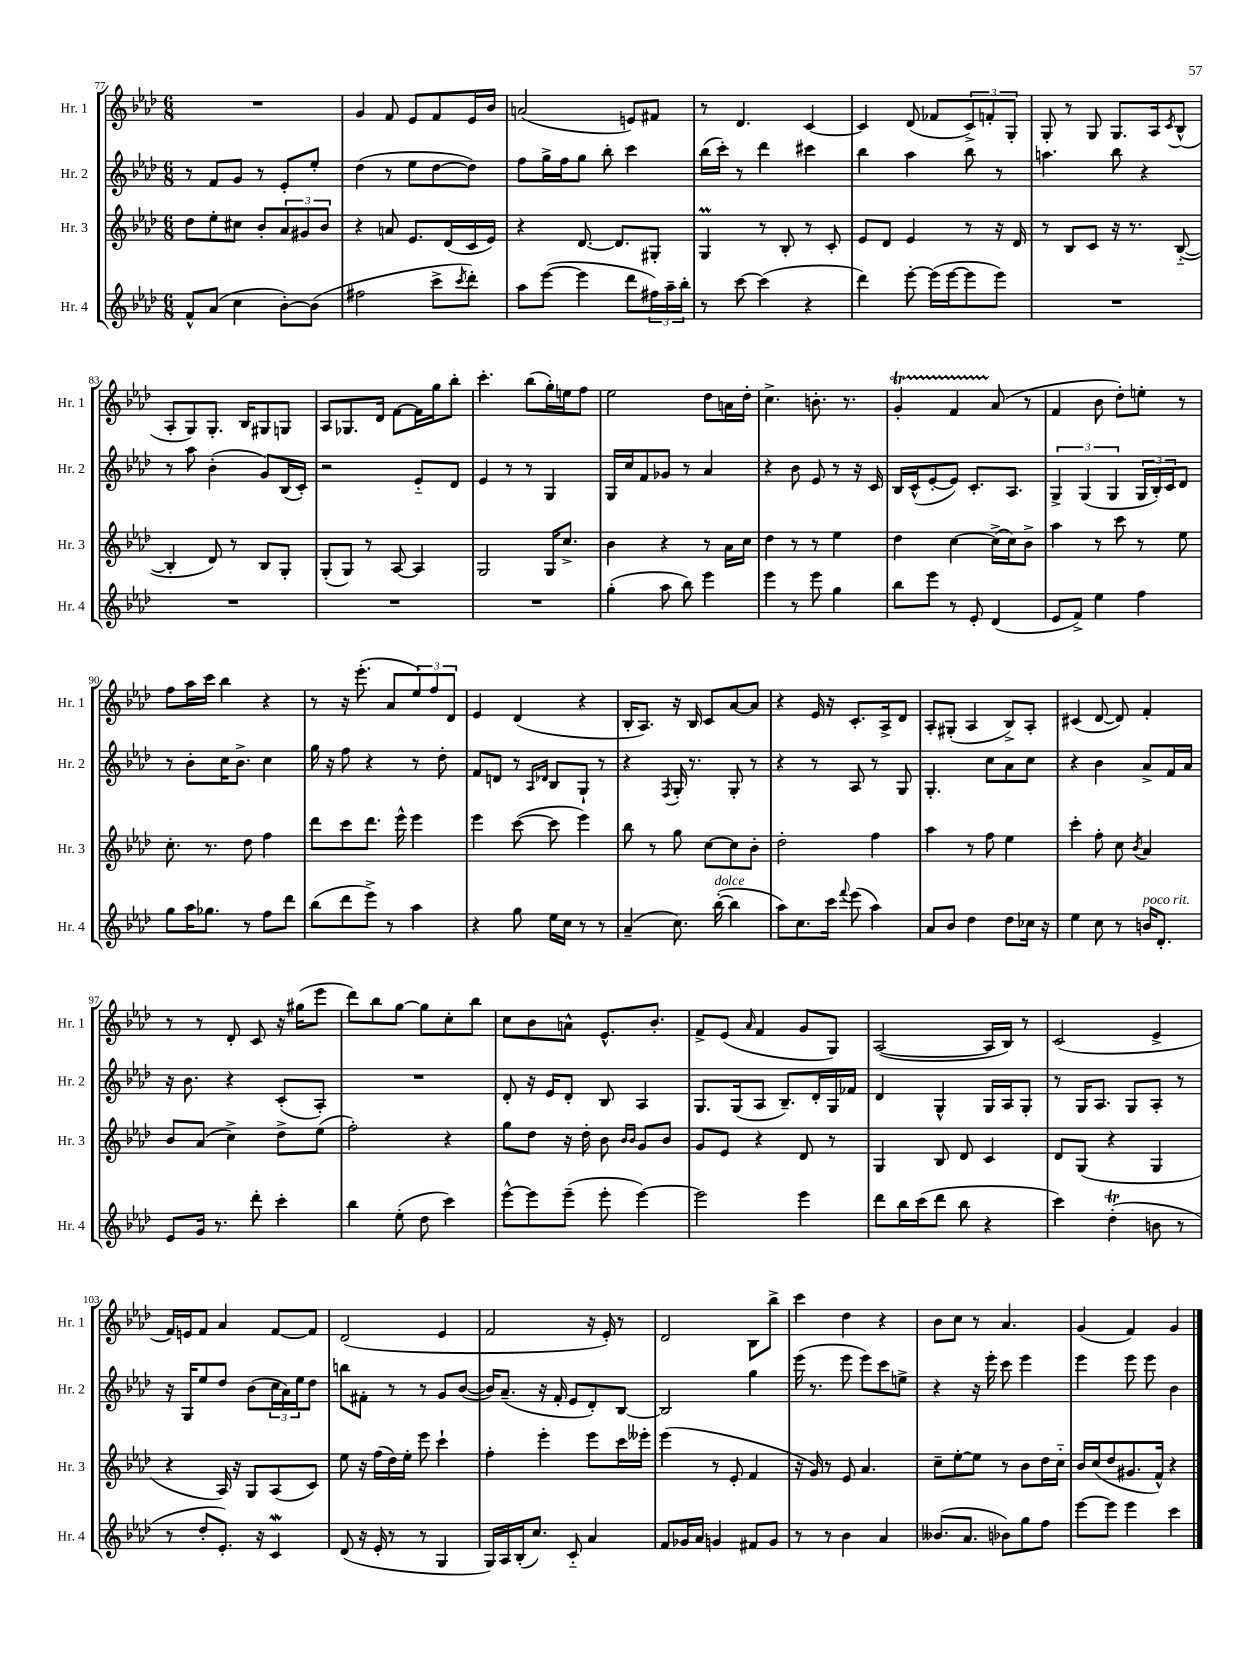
<<
\new StaffGroup <<
\new Staff = "s0" \with { instrumentName = "Hr. 1" shortInstrumentName = "Hr. 1" } {
    \clef treble \key aes \major \numericTimeSignature \time 6/8
    R2. |
    g'4 f'8 ees'8 f'8 ees'16 bes'16 |
    a'2( e'8) fis'8 |
    r8 des'4. c'4~ |
    c'4 des'8( fes'8 \tuplet 3/2 { c'8->) f'8-. g8-. } |
    g8-. r8 g8 g8. aes16 \acciaccatura { c'8 } bes8-^( |
    aes8-. g8) g8.-. bes16 gis8 g8 |
    aes8 ges8. des'16 f'8~ f'16 g''16 bes''8-. |
    c'''4.-. bes''8( g''16-.) e''16 f''8 |
    ees''2 des''8 a'16 des''16-. |
    c''4.-> b'8.-. r8. |
    g'4-.\startTrillSpan f'4 aes'8\stopTrillSpan( r8 |
    f'4 bes'8 des''8-.) e''8-. r8 |
    f''8 aes''16 c'''16 bes''4 r4 |
    r8 r16 ees'''8.-.( aes'8 \tuplet 3/2 { ees''8) f''8 des'8 } |
    ees'4 des'4( r4 |
    bes16-. aes8.) r16 bes16 c'8 aes'8~ aes'8 |
    r4 ees'16 r16 c'8.-. aes16-> des'8 |
    aes8-. gis8-.( aes4 bes8->) aes8-. |
    cis'4( des'8~ des'8) f'4-. |
    r8 r8 des'8-. c'8 r16 gis''16( ees'''8 |
    des'''8) bes''8 g''8~ g''8 c''8-. bes''8 |
    c''8 bes'8 a'8-^ ees'8.-^ bes'8.-. |
    f'8-> ees'8( \grace { aes'16 } f'4 g'8 g8) |
    aes2~( aes16 bes16) r8 |
    c'2( ees'4-> |
    f'16) e'16 f'8 aes'4 f'8~ f'8 |
    des'2( ees'4 |
    f'2 r16 ees'16-.) r8 |
    des'2 bes8 bes''8-> |
    c'''4 des''4 r4 |
    bes'8 c''8 r8 aes'4. |
    g'4( f'4) g'4 \bar "|." |
}
\new Staff = "s1" \with { instrumentName = "Hr. 2" shortInstrumentName = "Hr. 2" } {
    \clef treble \key aes \major \numericTimeSignature \time 6/8
    r8 f'8 g'8 r8 ees'8-. ees''8-. |
    des''4( r8 ees''8 des''8~ des''8) |
    f''8 g''16-> f''16 g''8 bes''8-. c'''4 |
    bes''16( c'''16-.) r8 des'''4 cis'''4 |
    bes''4 aes''4 bes''8 r8 |
    a''4. bes''8 r4 |
    r8 aes''8 bes'4-.( g'8) bes16( c'16-.) |
    r2 ees'8-_ des'8 |
    ees'4 r8 r8 g4 |
    g16 c''16 f'8 ges'8 r8 aes'4 |
    r4 bes'8 ees'8 r8 r16 c'16 |
    bes16 c'16-^( ees'8~-. ees'8) c'8.-. aes8. |
    \tuplet 3/2 { g4-> g4( g4 } \tuplet 3/2 { g16 bes16-.) c'16 } des'8 |
    r8 bes'8-. c''16 bes'8.-> c''4 |
    g''16 r16 f''8 r4 r8 des''8-. |
    f'8 d'8 r8 \grace { aes16 des'16 } bes8 g8-! r8 |
    r4 \acciaccatura { f8 } g16-. r8. g8-. r8 |
    r4 r8 aes8 r8 g8 |
    g4.-. c''8 aes'8 c''8 |
    r4 bes'4 aes'8-> f'16 aes'16 |
    r16 bes'8. r4 c'8-.( aes8-.) |
    R2. |
    des'8-. r16 ees'16 des'8-. bes8 aes4 |
    g8. g16( aes8 bes8.--) des'16-. g16 fes'16 |
    des'4 g4-^ g16 aes16 g8-. |
    r8 g16 aes8. g8 aes8-. r8 |
    r16 g16 ees''8 des''8 bes'8( \tuplet 3/2 { c''16 aes'16) ees''16 } des''8 |
    b''8 fis'8-. r8 r8 g'8 bes'8~( |
    bes'16) aes'8.--( r16 f'16-. ees'8 des'8-.) bes8~ |
    bes2 g''4 |
    ees'''16( r8. ees'''8 ees'''8) c'''8 e''8-> |
    r4 r16 ees'''16-. c'''8 ees'''4 |
    ees'''4 ees'''8 ees'''8 bes'4 \bar "|." |
}
\new Staff = "s2" \with { instrumentName = "Hr. 3" shortInstrumentName = "Hr. 3" } {
    \clef treble \key aes \major \numericTimeSignature \time 6/8
    des''8 ees''8-. cis''8 bes'8-. \tuplet 3/2 { aes'8 gis'8 bes'8 } |
    r4 a'8 ees'8. des'16( c'16 ees'16) |
    r4 des'8.~ des'8. gis8-. |
    g4\prall r8 bes8-. r8 c'8-. |
    ees'8 des'8 ees'4 r8 r16 des'16 |
    r8 bes8 c'8 r16 r8. bes8~-_( |
    bes4-. des'8) r8 bes8 g8-. |
    g8-.( g8) r8 aes8~ aes4 |
    g2 g16 c''8.-> |
    bes'4 r4 r8 aes'16 c''16 |
    des''4 r8 r8 ees''4 |
    des''4 c''4~ c''16->( c''16) bes'8-> |
    aes''4 r8 c'''8 r8 ees''8 |
    c''8.-. r8. des''8 f''4 |
    des'''8 c'''8 des'''8. ees'''16-^ ees'''4 |
    ees'''4 c'''8~( c'''8 ees'''4) |
    bes''8 r8 g''8 c''8~ c''8 bes'8-. |
    des''2-. f''4 |
    aes''4 r8 f''8 ees''4 |
    c'''4-. f''8-. c''8 \acciaccatura { bes'8 } aes'4 |
    bes'8 aes'8( c''4->) des''8-> ees''8( |
    f''2-.) r4 |
    g''8 des''8 r16 des''16-. bes'8 \grace { bes'16 bes'16 } g'8 bes'8 |
    g'8 ees'8 r4 des'8 r8 |
    g4 bes8 des'8 c'4 |
    des'8 g8( r4 g4 |
    r4 aes16) r16 g8 aes8( c'8) |
    ees''8 r16 f''16( des''16) ees''16-. ees'''8 c'''4-! |
    f''4-. ees'''4-. ees'''8 c'''16 eeses'''16-. |
    ees'''4( r8 ees'8-. f'4 |
    r16 g'16) r8 ees'8 aes'4. |
    c''8-- ees''8~-. ees''8 r8 bes'8 des''16 c''16-_ |
    bes'16 c''16( des''8 gis'8. f'16-^) r4 \bar "|." |
}
\new Staff = "s3" \with { instrumentName = "Hr. 4" shortInstrumentName = "Hr. 4" } {
    \clef treble \key aes \major \numericTimeSignature \time 6/8
    f'8-^ aes'8( c''4 bes'8~-.) bes'8( |
    fis''2 c'''8-> \acciaccatura { c'''8 } des'''8-.) |
    aes''8 ees'''8~( ees'''4 des'''8 \tuplet 3/2 { fis''16) aes''16-- bes''16-. } |
    r8 c'''8~ c'''4( r4 |
    des'''4) ees'''8~-. ees'''16( ees'''16~ ees'''8 ees'''8) |
    R2. |
    R2. |
    R2. |
    R2. |
    g''4-.( aes''8 bes''8) ees'''4 |
    ees'''4 r8 ees'''8 g''4 |
    bes''8 ees'''8 r8 ees'8-. des'4( |
    ees'8 f'8->) ees''4 f''4 |
    g''8 aes''16 ges''8. r8 f''8 des'''8 |
    bes''8( des'''8 ees'''8->) r8 aes''4 |
    r4 g''8 ees''16 c''16 r8 r8 |
    aes'4--( c''8.) bes''16~-.^\markup { \italic "dolce" }( bes''4 |
    aes''8) c''8. c'''16 \appoggiatura { f'''8 } ees'''8( aes''4) |
    aes'8 bes'8 des''4 des''8 ces''16 r16 |
    ees''4 c''8 r8 b'16^\markup { \italic "poco rit." } des'8.-. |
    ees'8 g'16 r8. des'''8-. c'''4-. |
    bes''4 ees''8-.( des''8 c'''4) |
    ees'''8~-^ ees'''8 ees'''8--( ees'''8-. ees'''4~) |
    ees'''2 ees'''4 |
    des'''8 bes''16 c'''16( des'''8 bes''8 r4 |
    c'''4) des''4-.\trill( b'8 r8 |
    r8 des''8-. ees'8.-.) r16 c'4\mordent |
    des'8( r16 ees'16-. r8 r8 g4 |
    g16) aes16 bes16-.( c''8.) c'8-_ aes'4 |
    f'8 ges'16 aes'16 g'4 fis'8 g'8 |
    r8 r8 bes'4 aes'4 |
    beses'8.( aes'8. bes'8) g''8 f''8 |
    ees'''8~ ees'''8 ees'''4 c'''4 \bar "|." |
}
>>
>>
\layout { \context { \Score currentBarNumber = #77 } }
